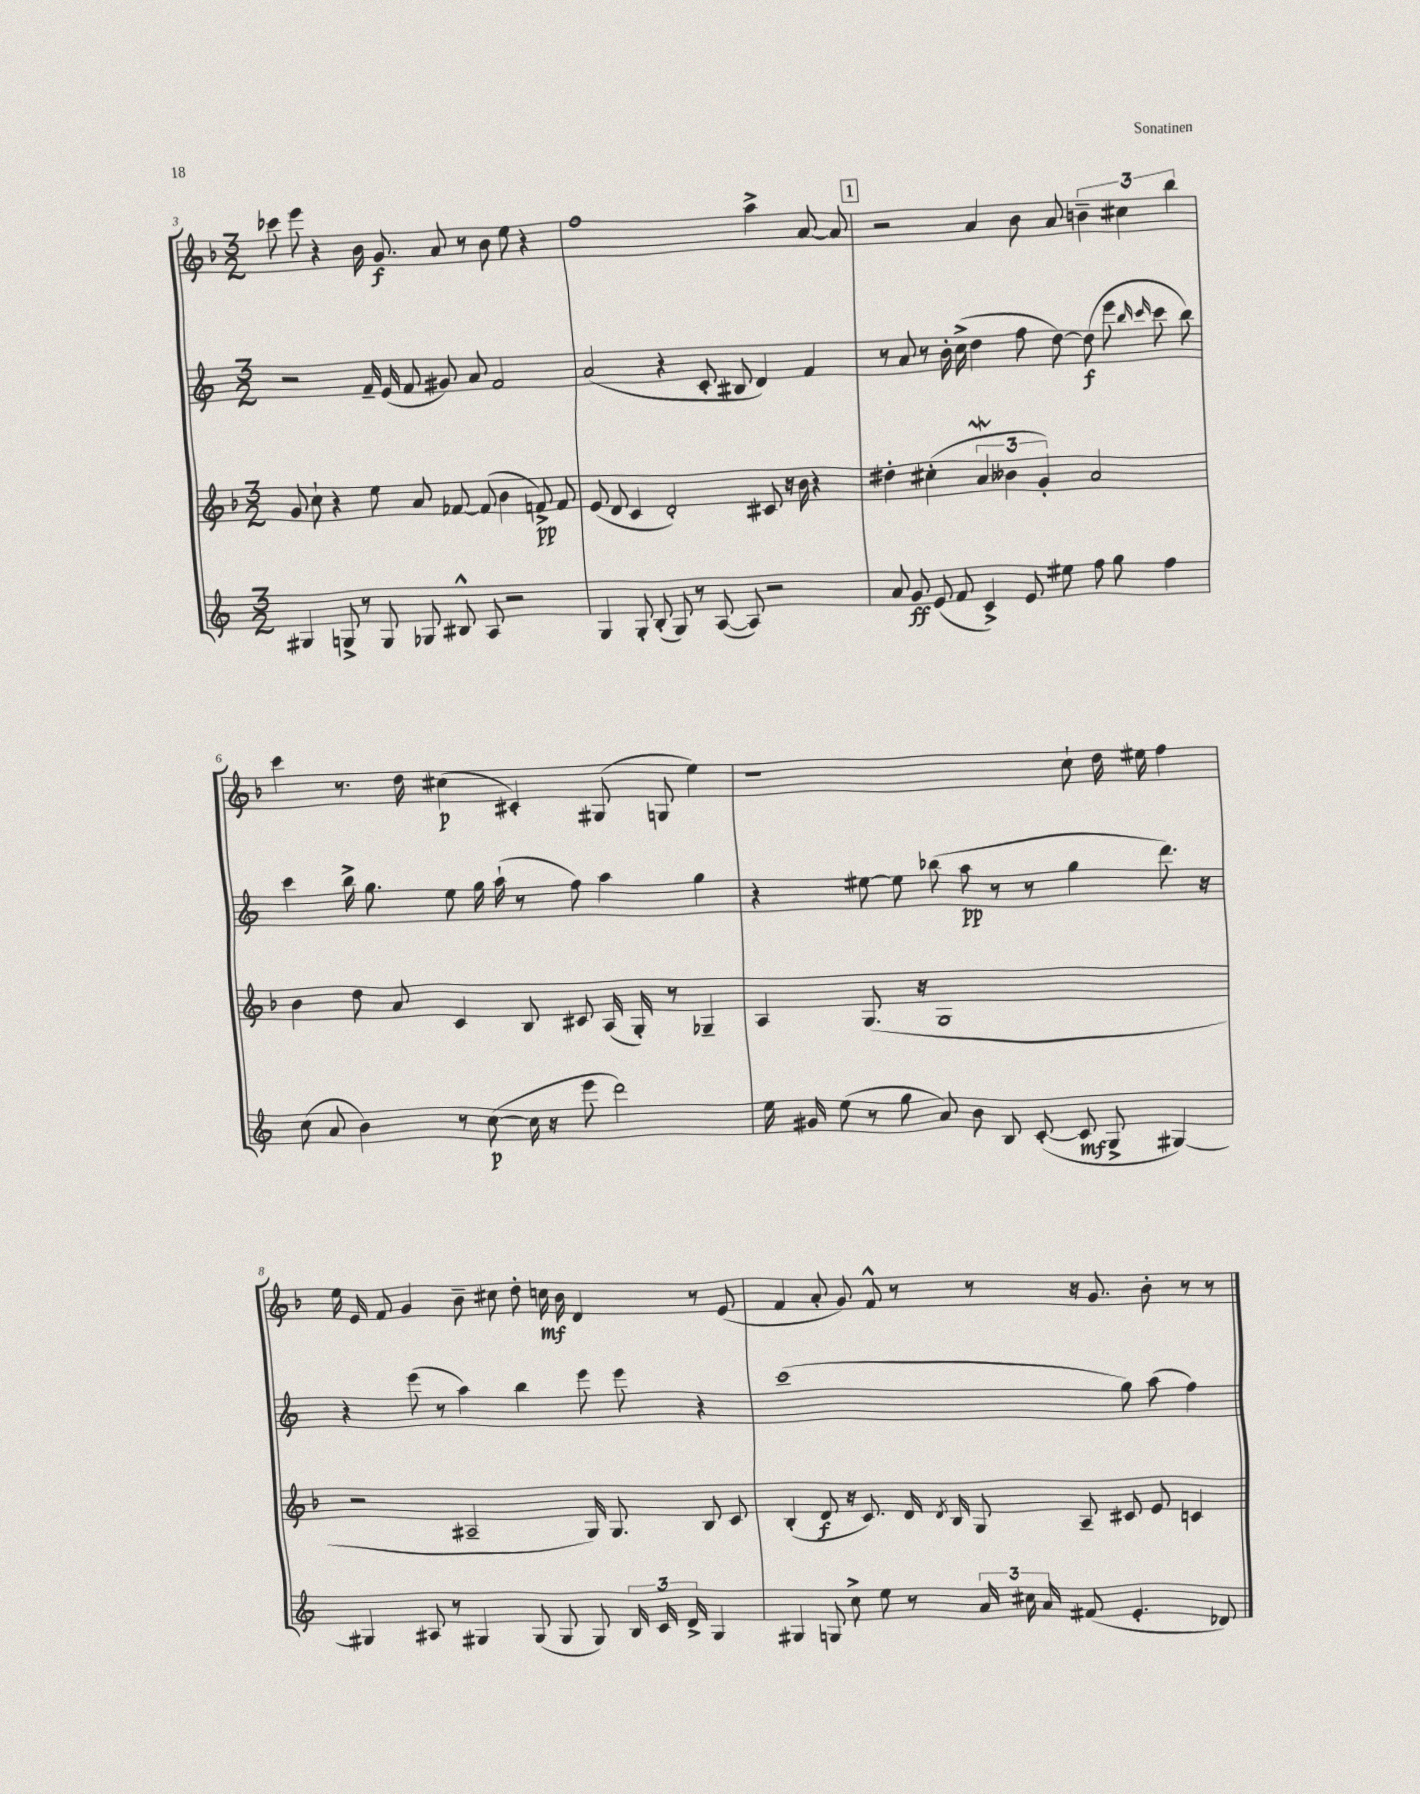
<<
\new StaffGroup <<
\new Staff = "s0" {
    \clef treble \key f \major \numericTimeSignature \time 3/2
    \autoBeamOff ces'''8 e'''8 r4 bes'16 g'8.\f a'8 r8 bes'8 e''8 r4 |
    f''1 a''4-> a'8~ a'8 |
    \mark \markup { \box "1" } r2 a'4 bes'8 a'8 \tuplet 3/2 { b'4-- cis''4 bes''4 } |
    c'''4 r8. d''16 cis''4\p( cis'4-.) gis8( g8 e''4) |
    r1 c''8-! d''16 eis''16 f''4 |
    e''16 e'16 f'8 g'4 bes'8-- cis''8 d''8-. c''16\mf bes'16 d'4 r8 e'8( |
    f'4 a'8-. g'8) f'8-^ r8 r8 r16 g'8. bes'8-. r8 r8 \bar "|." |
}
\new Staff = "s1" {
    \clef treble \key c \major \numericTimeSignature \time 3/2
    \autoBeamOff r2 f'16-- e'16( f'8 gis'8) a'8 f'2 |
    a'2( r4 c'8-. bis8 d'4) f'4 |
    \mark \markup { \box "1" } r8 a'8 r8 b'16-. c''16->( d''4 f''8 d''8~) d''8\f( e'''8 \grace { b''16 c'''16 } c'''8 b''8) |
    c'''4 b''16-> g''8. e''8 g''16 a''16-!( r8 f''8) a''4 g''4 |
    r4 eis''8~ eis''8 bes''8( a''8\pp r8 r8 g''4 d'''8.) r16 |
    r4 e'''8( r8 a''4) b''4 e'''8 e'''8 r4 |
    c'''1( g''8) a''8( f''4) \bar "|." |
}
\new Staff = "s2" {
    \clef treble \key f \major \numericTimeSignature \time 3/2
    \autoBeamOff g'8 c''8-! r4 e''8 a'8 fes'8~ fes'8( bes'4 f'8->\pp) f'8 |
    e'8( d'8 c'4 d'2-.) cis'8 r16 bes'16 r4 |
    \mark \markup { \box "1" } dis''4-. cis''4-.( \tuplet 3/2 { a'4\mordent beses'4 g'4-.) } a'2 |
    bes'4 d''8 a'8 c'4 bes8 cis'8 a16( g16-.) r8 ges4-- |
    a4 g8.( r16 g1 |
    r2 ais2-- g16) g8. bes8 c'8 |
    bes4-.( d'8\f r16 c'8.) d'16 \acciaccatura { d'8 } bes16 g8 a8-- cis'8 e'8 c'4 \bar "|." |
}
\new Staff = "s3" {
    \clef treble \key c \major \numericTimeSignature \time 3/2
    \autoBeamOff gis4 g8-> r8 g8 ges8 bis8-^ a8 r2 |
    g4 g8-. b8-.( g8) r8 a8~( a8) r2 |
    \mark \markup { \box "1" } a'8 g'8\ff e'8( f'8 c'4->) e'8 eis''8 f''8 g''8 f''4 |
    c''8( a'8 b'4) r8 c''8~\p( c''16 r16 e'''8 d'''2) |
    e''16 gis'16 e''8( r8 g''8 a'8) b'8 b8 c'8~-.( c'8\mf g8-> gis4~) |
    gis4 ais8 r8 gis4 gis8( gis8 gis8) \tuplet 3/2 { b16 c'16 d'16-> } gis4 |
    gis4 g8 c''8-> e''8 r8 \tuplet 3/2 { a'16 cis''16 a'16 } fis'8( e'4.-. des'8) \bar "|." |
}
>>
>>
\layout { \context { \Score currentBarNumber = #3 } }
